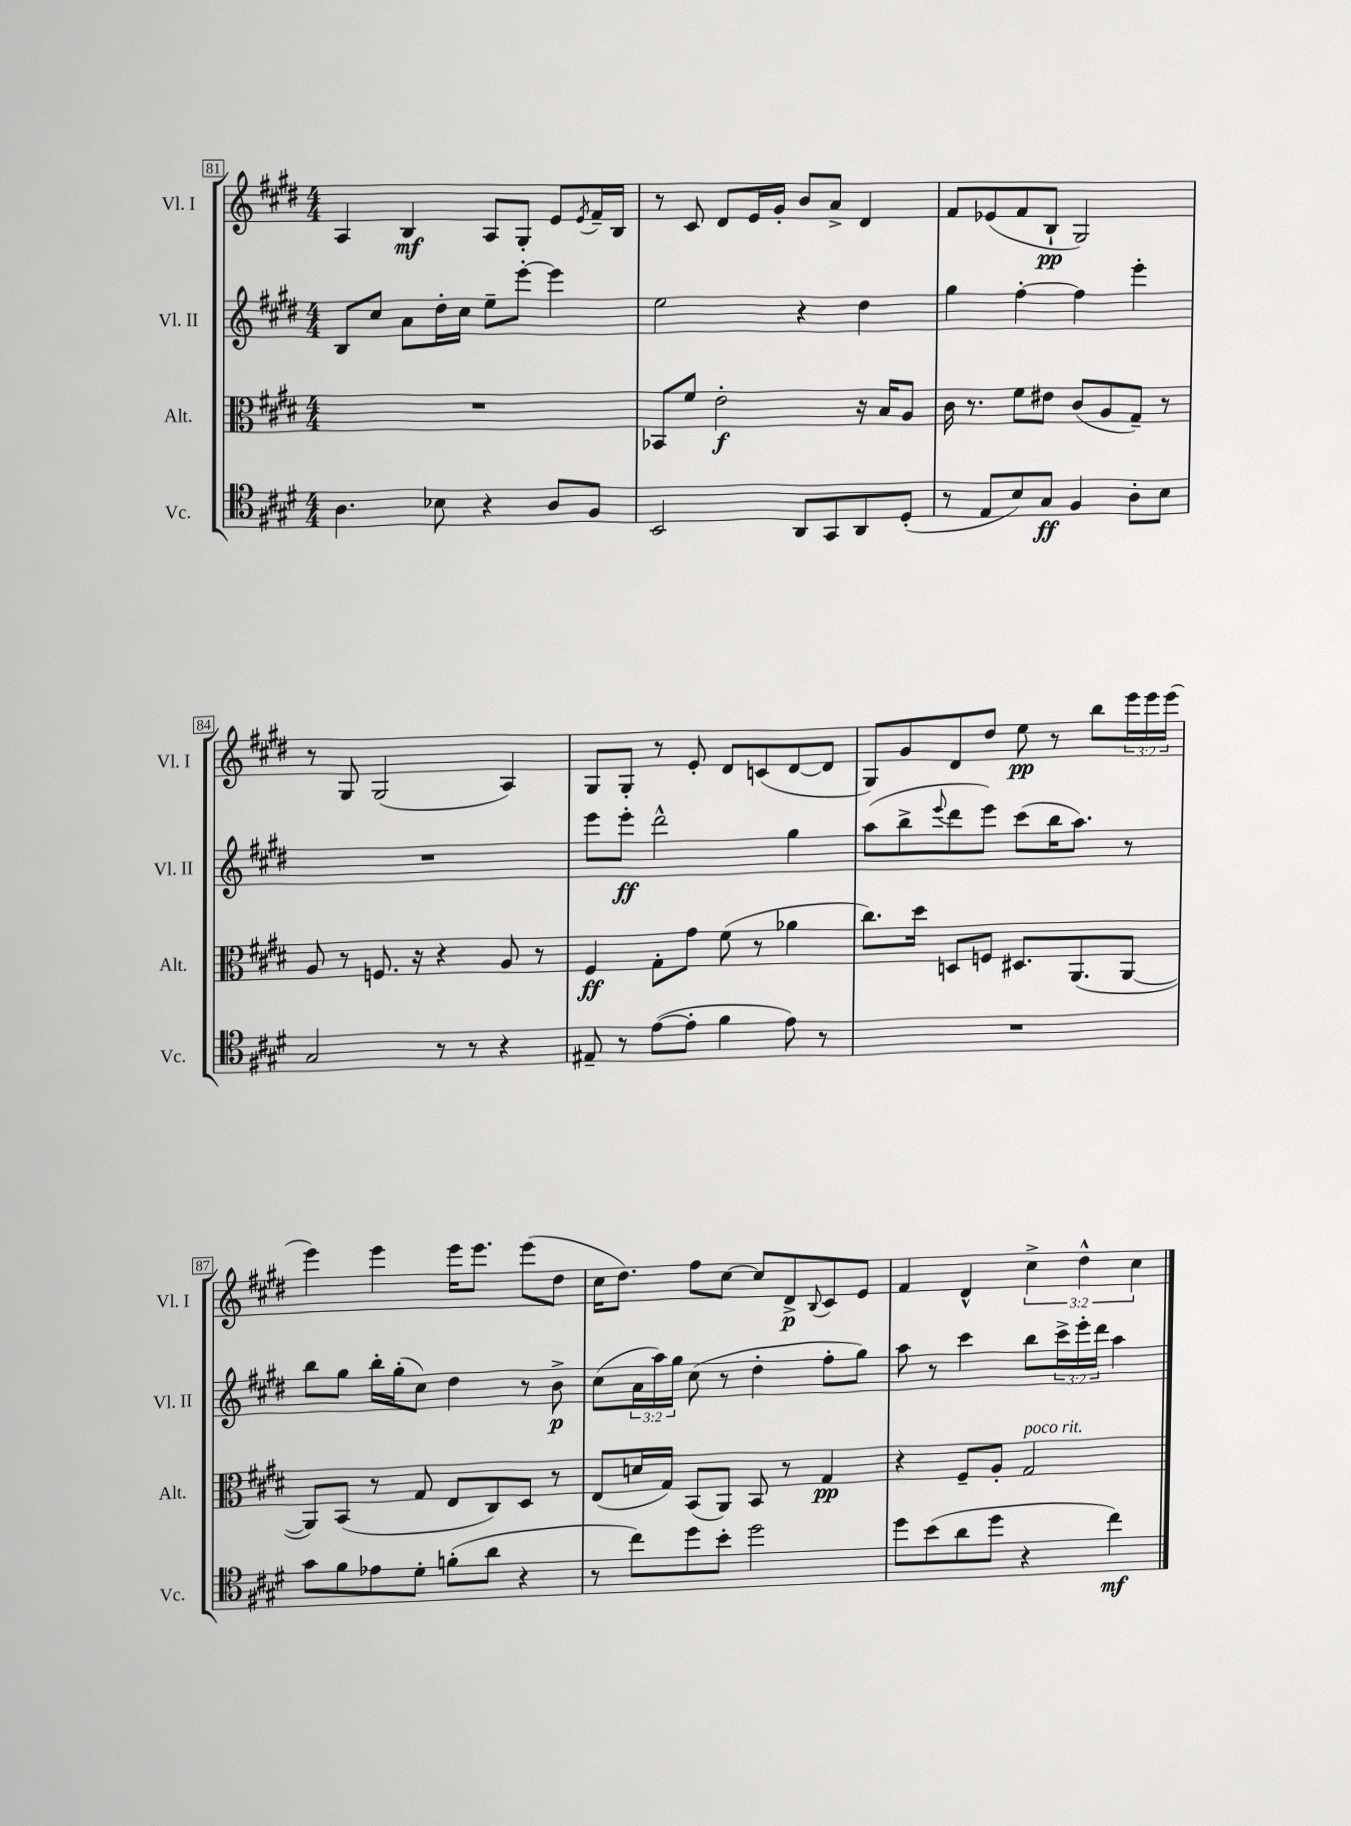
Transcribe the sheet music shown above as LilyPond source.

<<
\new StaffGroup <<
\new Staff = "s0" \with { instrumentName = "Vl. I" shortInstrumentName = "Vl. I" } {
    \clef treble \key e \major \numericTimeSignature \time 4/4 \override Staff.TupletNumber.text = #tuplet-number::calc-fraction-text
    a4 b4\mf a8 gis8-. e'8 \acciaccatura { e'8 } fis'16-- b16 |
    r8 cis'8 dis'8 e'16 gis'16-. b'8 a'8-> dis'4 |
    fis'8 ees'8( fis'8 b8-!\pp gis2) |
    r8 gis8 gis2( a4) |
    gis8 gis8-. r8 e'8-. dis'8 c'8( dis'8~ dis'8 |
    gis8) gis'8 dis'8 dis''8 e''8\pp r8 b''8 \tuplet 3/2 { e'''16 e'''16 e'''16( } |
    e'''4) e'''4 e'''16 e'''8. e'''8( dis''8 |
    cis''16 dis''8.) fis''8 cis''8~ cis''8 dis'8->\p \appoggiatura { b8 } cis'8 e'8 |
    fis'4 dis'4-^ \tuplet 3/2 { cis''4-> dis''4-^ cis''4 } \bar "|." |
}
\new Staff = "s1" \with { instrumentName = "Vl. II" shortInstrumentName = "Vl. II" } {
    \clef treble \key e \major \numericTimeSignature \time 4/4 \override Staff.TupletNumber.text = #tuplet-number::calc-fraction-text
    b8 cis''8 a'8 dis''16-. cis''16 e''8-- e'''8~-. e'''4 |
    e''2 r4 dis''4 |
    gis''4 fis''4~-. fis''4 e'''4-. |
    R1 |
    e'''8 e'''8-.\ff dis'''2-^ gis''4 |
    a''8( b''8-> \appoggiatura { e'''8 } dis'''8 e'''8) cis'''8( b''16 a''8.) r8 |
    b''8 gis''8 b''16-. gis''16-.( cis''8) dis''4 r8 b'8->\p |
    cis''8( \tuplet 3/2 { a'16 a''16) gis''16 } cis''8( r8 dis''4-. fis''8-. gis''8) |
    a''8 r8 cis'''4 b''8 \tuplet 3/2 { cis'''16-> e'''16-. dis'''16 } a''4 \bar "|." |
}
\new Staff = "s2" \with { instrumentName = "Alt." shortInstrumentName = "Alt." } {
    \clef alto \key e \major \numericTimeSignature \time 4/4
    R1 |
    bes,8 fis'8 e'2-.\f r16 b16 a8 |
    cis'16 r8. fis'8 eis'8 cis'8( a8 gis8--) r8 |
    a8 r8 f8. r16 r4 a8 r8 |
    fis4\ff gis8-. gis'8 fis'8( r8 aes'4 |
    cis''8.) dis''16 d8 f8 dis8. a,8.( a,8~ |
    a,8) b,8( r8 gis8 e8 cis8) dis8 r8 |
    e8( d'16 gis16) b,8( a,8) b,8 r8 gis4\pp |
    r4 fis8-- a8-. gis2^\markup { \italic "poco rit." } \bar "|." |
}
\new Staff = "s3" \with { instrumentName = "Vc." shortInstrumentName = "Vc." } {
    \clef tenor \key e \major \numericTimeSignature \time 4/4
    a4. bes8 r4 a8 fis8 |
    b,2 a,8 gis,8 a,8 dis8-.( |
    r8 e8 b8) gis8\ff fis4 a8-. b8 |
    gis2 r8 r8 r4 |
    eis8-- r8 e'8~( e'8-. fis'4 e'8) r8 |
    R1 |
    gis'8 fis'8 ees'8 dis'8-. f'8-.( a'8 r4 |
    r8 cis''8) dis''8 b'8-. dis''2 |
    dis''8 b'8( a'8 dis''8 r4 cis''4\mf) \bar "|." |
}
>>
>>
\layout { \context { \Score currentBarNumber = #81 \override BarNumber.stencil = #(make-stencil-boxer 0.1 0.3 ly:text-interface::print) } }
